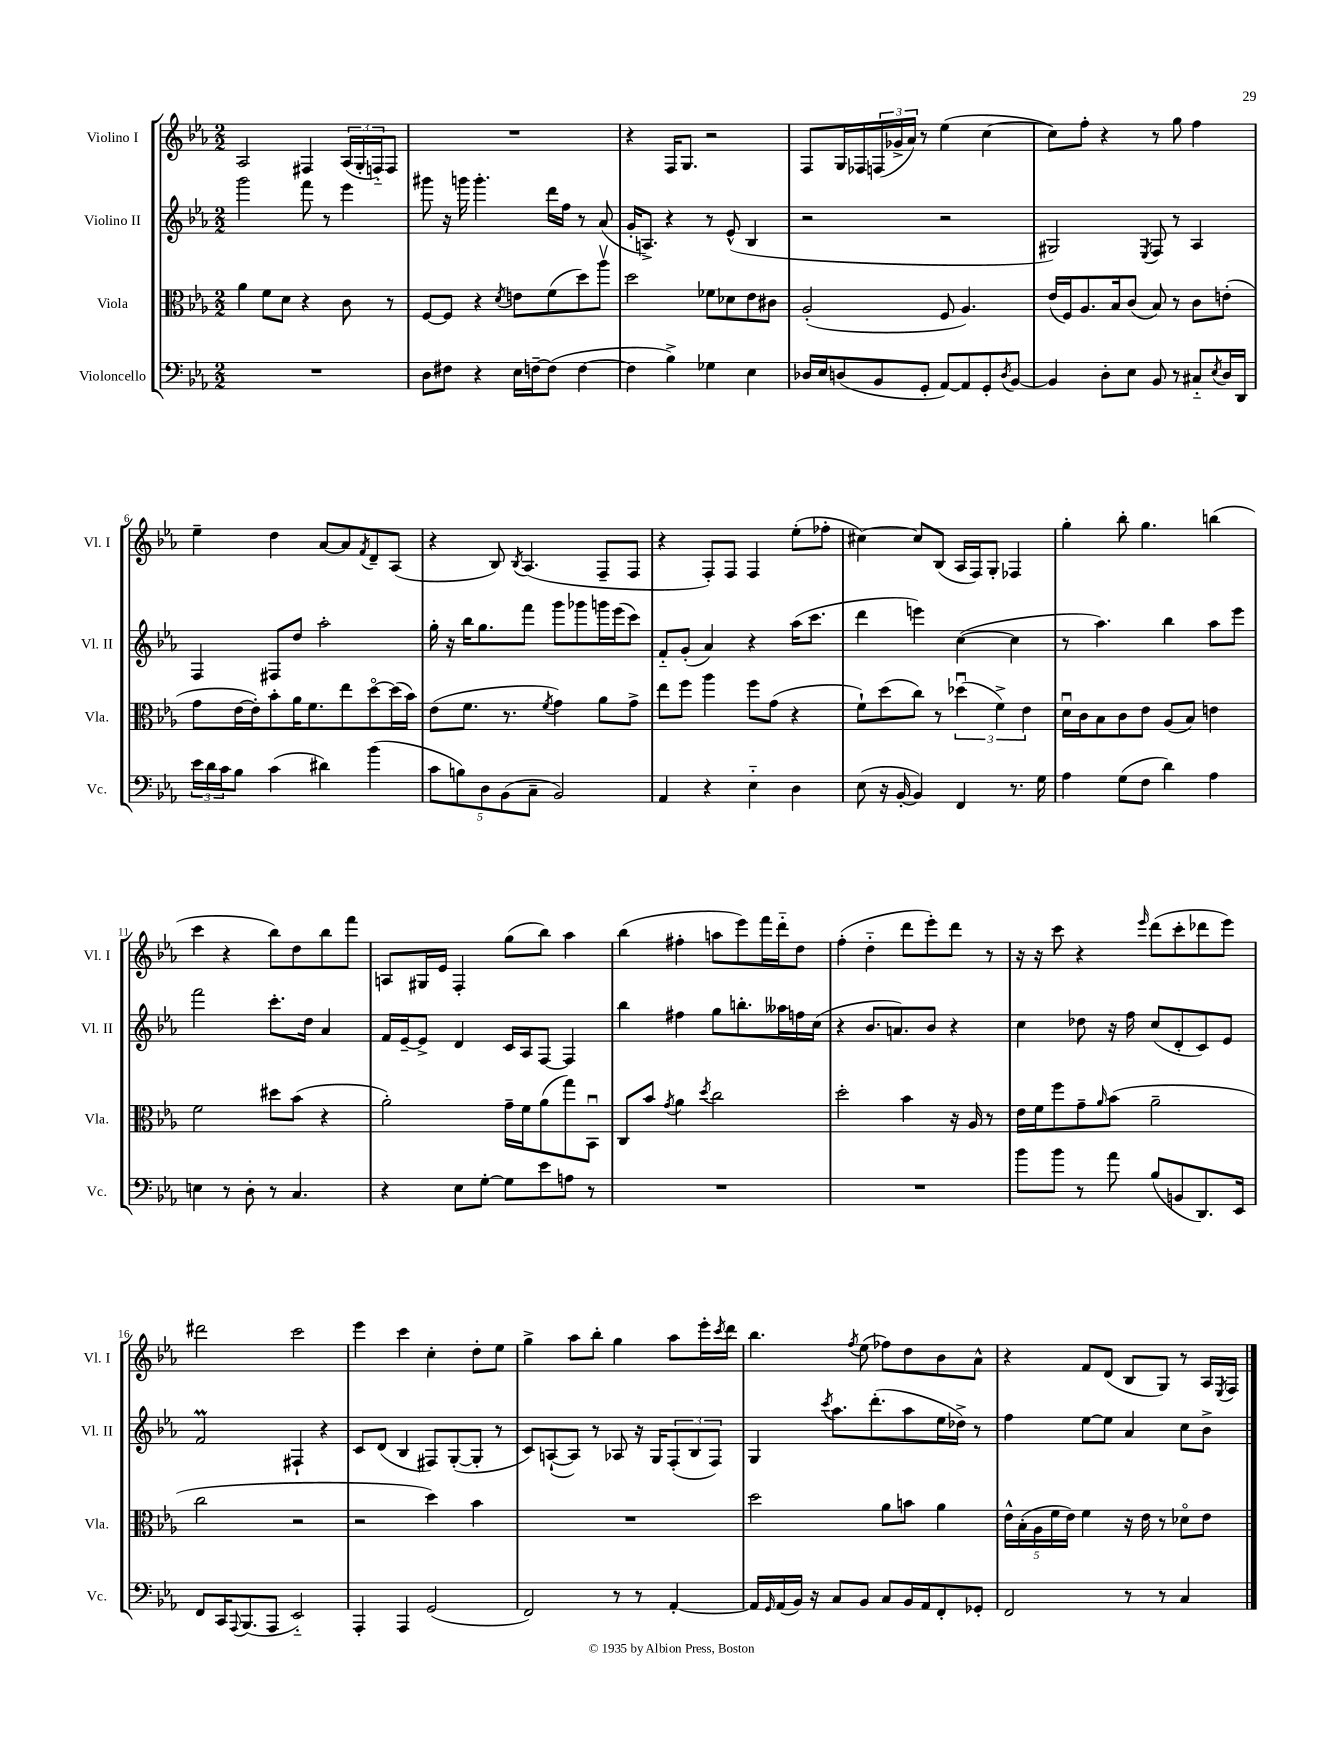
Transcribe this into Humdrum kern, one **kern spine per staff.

**kern	**kern	**kern	**kern
*part4	*part3	*part2	*part1
*staff4	*staff3	*staff2	*staff1
*I"Violoncello	*I"Viola	*I"Violino II	*I"Violino I
*I'Vc.	*I'Vla.	*I'Vl. II	*I'Vl. I
*clefF4	*clefC3	*clefG2	*clefG2
*k[b-e-a-]	*k[b-e-a-]	*k[b-e-a-]	*k[b-e-a-]
*M2/2	*M2/2	*M2/2	*M2/2
=1	=1	=1	=1
1r	4a-\	2ggg\	2A-/
.	8f\L	.	.
.	8d\J	.	.
.	4r	8fff\	4F#X/
.	.	8r	.
.	8c\	4eee-\	(24A-/LL
.	.	.	24G'/
.	.	.	24Fn/J)
.	8r	.	8F/J
=2	=2	=2	=2
8D\L	[8F/L	8ggg#X\	1r
8F#X\J	8F/J]	16r	.
.	.	16gggn\	.
4r	4r	4.ggg'\	.
.	8qd/	.	.
16E-\LL	8en\L	.	.
[16Fn~\J	.	.	.
(8F\J]	(8f\	16ddd\LL	.
.	.	16ff\JJ	.
[4F\	8dd\)	8r	.
.	8aa-v\J	(8a-/	.
=3	=3	=3	=3
4F\]	2dd\	16g'/KL	4r
.	.	8.An^/J)	.
4B-^\)	.	4r	16F/KL
.	.	.	8.G/J
4G-X\	8f-X\L	8r	2r
.	8d-X\	(8e-^^/	.
4E-\	8e-\	4B-/	.
.	8c#X\J	.	.
=4	=4	=4	=4
16D-X/LL	(2A-'/	2r	8F/L
16E-/J	.	.	.
(8Dn/	.	.	16G/L
.	.	.	16F-X/
8BB-/	.	.	(24Fn/
.	.	.	24g-X^/
.	.	.	24a-/JJ)
8GG'/J	.	.	8r
[8AA-/L)	8F/	2r	(4ee-\
8AA-/]	4.A-/)	.	.
8GG'/	.	.	[4cc\
8qD/	.	.	.
[8BB-/J	.	.	.
=5	=5	=5	=5
4BB-/]	(16e-/LL	2G#X/)	8cc\L])
.	16F/J)	.	.
.	8.A-/	.	8ff'\J
8D'\L	.	.	4r
.	16B-/k	.	.
8E-\J	(8c/J	.	.
.	.	8qE-/	.
8BB-/	8B-/)	8F/	8r
8r	8r	8r	8gg\
8C#X/L	8c\L	4A-/	4ff\
8qE-/	.	.	.
16D/L	(8en'\J	.	.
16DD/JJ	.	.	.
!!LO:LB:g=z
=6	=6	=6	=6
24e-\LL	8g\L	4F/	4ee-~\
24d\	.	.	.
24c\J	.	.	.
8B-\J	[16e-\L	.	.
.	16e-'\J])	.	.
(4c\	8b-'\	8F#X/L	4dd\
.	16a-\K	8dd/J	.
.	8.f\	.	.
4d#X\)	.	2aa-'\	[8a-/L
.	8ee-\	.	8a-/]
.	.	.	8qf/
(4b-\	[8dd\	.	8d~/
.	(16dd\L]	.	(8A-/J
.	16b-\JJ)	.	.
=7	=7	=7	=7
10c\L	(8e-\L	16gg'\	4r
.	.	16r	.
10Bn\)	.	.	.
.	8.f\J	16bb-\KL	.
.	.	8.gg\	.
10D\	.	.	.
.	.	.	8B-/)
(10BB-\	.	.	.
.	8.r	.	.
.	.	.	8qB-/
.	.	8fff\J	(4.A-/
10C~\J	.	.	.
.	8qf/	.	.
2BB-/)	4g\)	8ggg\L	.
.	.	8ggg-X\	.
.	8a-\L	16gggn\L	8F~/L
.	.	(16eee-\J	.
.	8g^\J	8ccc\J)	8F/J
=8	=8	=8	=8
4AA-/	8ee-\L	8f/L	4r
.	8ff\J	(8g'/J	.
4r	4aa-\	4a-/)	8F'/L)
.	.	.	8F/J
4E-\	8ff\L	4r	4F/
.	(8g\J	.	.
4D\	4r	(16aa-\KL	(8ee-'\L
.	.	8.ccc\J	.
.	.	.	8ff-X'\J
=9	=9	=9	=9
(8E-\	8f`\L)	4ddd\	[4cc#X\)
16r	(8dd\	.	.
[16BB-'/	.	.	.
4BB-/])	8cc\J)	4eeen\)	8cc#/L]
.	8r	.	(8B-/J
4FF/	(6dd-Xu\	([4cc\	16A-/LL
.	.	.	16F/J)
.	.	.	8G'/J
.	6f^\)	.	.
8.r	.	4cc\]	4F-X/
.	6e-\	.	.
16G\	.	.	.
=10	=10	=10	=10
4A-\	16du\LL	8r	4gg'\
.	16c\J	.	.
.	8B-\	4.aa-\)	.
(8G\L	8c\	.	8bb-'\
8F\J	8e-\J	.	4.gg\
4d\)	(8A-/L	4bb-\	.
.	8B-/J)	.	.
4A-\	4en\	8aa-\L	(4bbn\
.	.	8eee-\J	.
!!LO:LB:g=z
=11	=11	=11	=11
4En\	2f\	2fff\	4ccc\
8r	.	.	4r
8D'\	.	.	.
8r	8dd#X\L	8.ccc'\L	8bb-\L)
4.C/	(8b-\J	.	8dd\
.	.	16dd\Jk	.
.	4r	4a-/	8bb-\
.	.	.	8fff\J
=12	=12	=12	=12
4r	2a-'\)	16f/LL	8An/L
.	.	[16e-~/J	.
.	.	8e-^/J]	16G#X/L
.	.	.	16e-/JJ
8E-\L	.	4d/	4F'/
[8G'\J	.	.	.
8G\L]	16g~\LL	16c/LL	(8gg\L
.	16f\J	16A-/J	.
8e-\	(8a-\	[8F/J	8bb-\J)
8An\J	8gg\)	4F/]	4aa-\
8r	8BB-u\J	.	.
=13	=13	=13	=13
1r	8C/L	4bb-\	(4bb-\
.	8b-/J	.	.
.	8qg/	.	.
.	4a-\	4ff#X\	4ff#X'\
.	8qdd/	.	.
.	2cc\	8gg\L	8aan\L
.	.	8.bbn'\	8eee-\)
.	.	.	16fff\L
.	.	16aa--X\L	16ddd\J
.	.	16ffn\	8dd\J
.	.	(16cc\JJ	.
=14	=14	=14	=14
1r	2dd'\	4r	(4ff'\
.	.	8.b-/L	4dd\
.	.	8.an/)	.
.	4b-\	.	8ddd\L
.	.	8b-/J	8eee-'\)
.	16r	4r	8ddd\J
.	16A-/	.	.
.	8r	.	8r
=15	=15	=15	=15
8b-\L	16e-\LL	4cc\	16r
.	16f\J	.	16r
8b-\J	8ff\	.	8ccc\
8r	8g~\	8dd-X\	4r
.	16qqa-/	.	.
8a-\	(8b-\J	16r	.
.	.	16ff\	.
.	.	.	16qqeee-/
(8B-/L	2a-~\	(8cc/L	(8ddd\L
8BBn/	.	8d'/	8ccc'\
8.DD/)	.	8c/)	8ddd-X\
.	.	8e-/J	8eee-\J)
16EE-/Jk	.	.	.
!!LO:LB:g=z
=16	=16	=16	=16
8FF/L	2cc\	2fM/	2ddd#X\
16CC/K	.	.	.
8qqAAA-/	.	.	.
(8.BBB-/	.	.	.
8AAA-/J	.	.	.
2EE-/)	2r	4F#X`/	2ccc\
.	.	4r	.
=17	=17	=17	=17
4AAA-'/	2r	8c/L	4eee-\
.	.	(8d/J	.
4AAA-/	.	4B-/	4ccc\
(2GG/	4dd\)	8F#X/L)	4cc'\
.	.	([8G'/	.
.	4b-\	8G'/J]	8dd'\L
.	.	8r	8ee-\J
=18	=18	=18	=18
2FF/)	1r	8c/L)	4gg^\
.	.	([8An`/	.
.	.	8A/J])	8aa-\L
.	.	8r	8bb-'\J
8r	.	8A-X/	4gg\
8r	.	16r	.
.	.	16G/KL	.
[4AA-'/	.	(12F'/	8aa-\L
.	.	12B-/	.
.	.	.	16eee-'\L
.	.	12F/J)	.
.	.	.	8qccc/
.	.	.	16ddd\JJ
=19	=19	=19	=19
16AA-/LL]	2dd\	4G/	4.bb-\
16qqGG/	.	.	.
(16AA-/	.	.	.
16BB-/JJ)	.	.	.
16r	.	.	.
.	.	8qccc/	.
8C/L	.	8.aa-\L	.
.	.	.	8qff/
8BB-/J	.	.	(8ee-\
.	.	(8.ddd'\	.
8C/L	8a-\L	.	8ff-X\L)
16BB-/L	8bn\J	8aa-\	8dd\
16AA-/J	.	.	.
8FF'/	4a-\	16ee-\L	8b-\
.	.	16dd-X^\JJ)	.
8GG-X'/J	.	8r	8a-^^\J
=20	=20	=20	=20
2FF/	20e-^^\LL	4ff\	4r
.	(20B-'\	.	.
.	20A-\	.	.
.	20f\	.	.
.	20e-\JJ)	.	.
.	4f\	[8ee-\L	8f/L
.	.	8ee-\J]	(8d/J
8r	16r	4a-/	8B-/L
.	16e-\	.	.
8r	8r	.	8G/J)
4C/	8d-X\L	8cc\L	8r
.	8e-\J	8b-^\J	16A-/LL
.	.	.	8qE-/
.	.	.	16F/JJ
==	==	==	==
*-	*-	*-	*-
